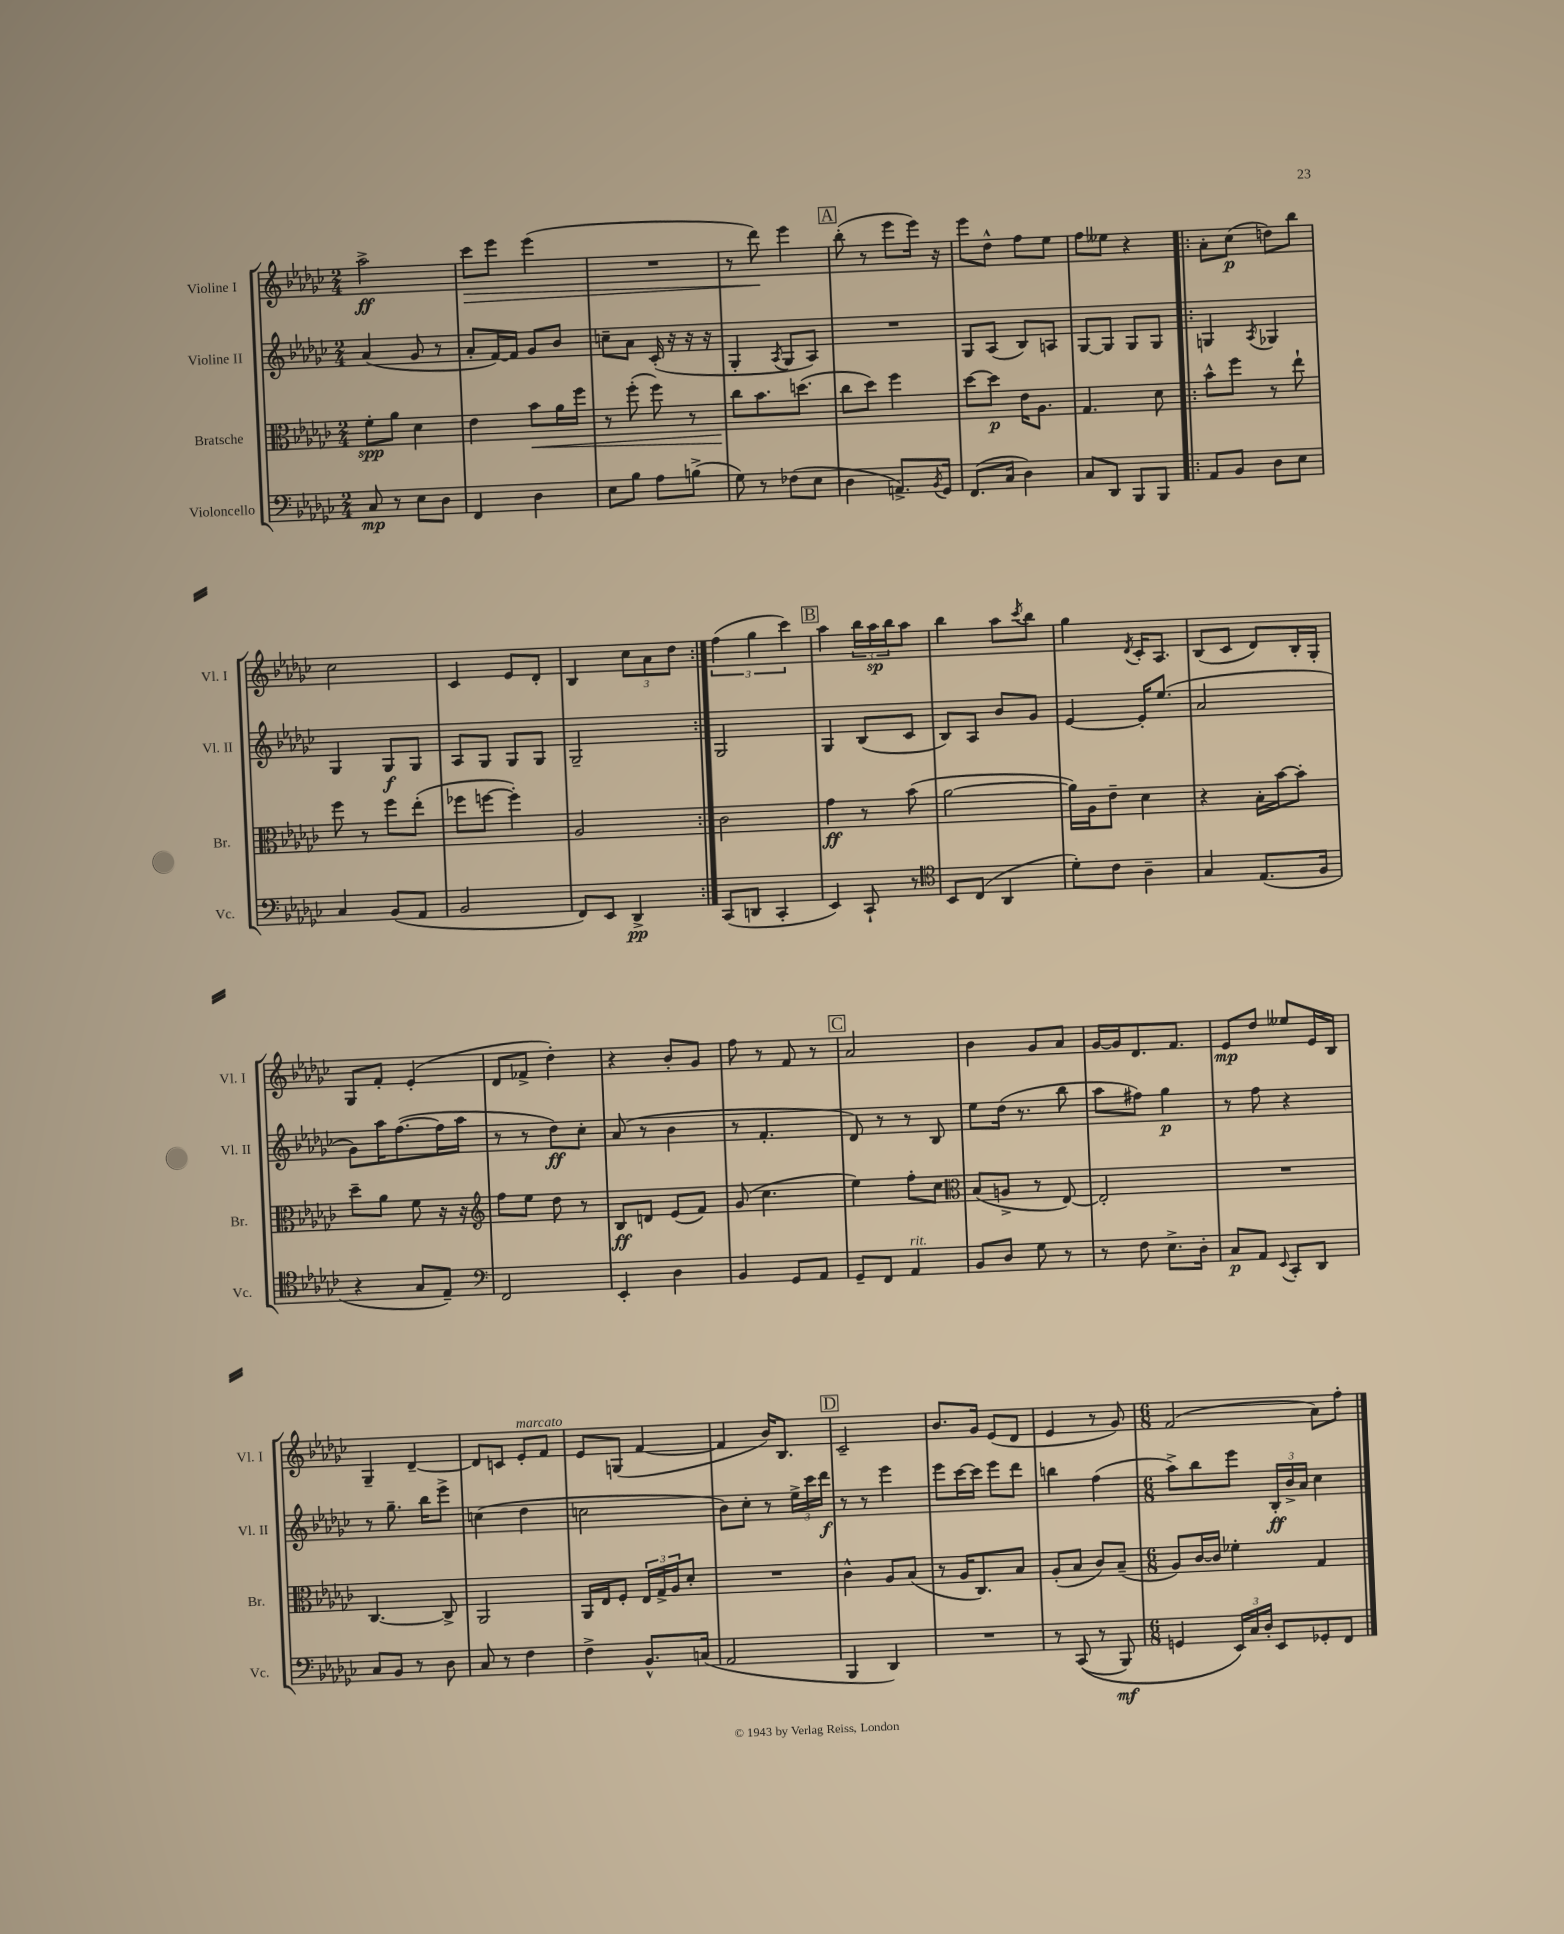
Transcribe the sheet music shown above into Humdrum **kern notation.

**kern	**kern	**kern	**kern
*staff4	*staff3	*staff2	*staff1
*clefF4	*clefC3	*clefG2	*clefG2
*k[b-e-a-d-g-c-]	*k[b-e-a-d-g-c-]	*k[b-e-a-d-g-c-]	*k[b-e-a-d-g-c-]
*M2/4	*M2/4	*M2/4	*M2/4
8C-	8f'	(4a-	2aa-^
8r	8a-	.	.
8E-	4d-	8g-	.
8D-	.	8r	.
=	=	=	=
4FF	4e-	8a-'	8ccc-
.	.	[16f)	8eee-
.	.	16f]	.
4D-	8b-	8g-	(4eee-
.	16a-	8b-	.
.	16ff	.	.
=	=	=	=
8E-	8r	8cc~	2r
8B-	(8ff'	8a-	.
8A-	8ff)	(16c-'	.
.	.	16r	.
(8B^	8r	16r	.
.	.	16r	.
=	=	=	=
8G-)	8cc-	4G-'	8r
8r	8.b-	.	8ddd-)
.	.	8qA-	.
(8F-	.	8G-	4eee-
.	(8.dd	.	.
8E-	.	8A-)	.
=	=	=	=
4D-	8cc-	2r	(8bb-'
.	8dd-)	.	8r
8.AA^)	4ff	.	8eee-
.	.	.	16eee-)
8qBB-	.	.	.
16GG-	.	.	16r
=	=	=	=
(8.FF	[8dd-	8G-	8eee-
.	8dd-]	(8A-	8dd-^^
16C-	.	.	.
4D-)	16e-	8B-)	8ff
.	8.A-	.	.
.	.	8A	8ee-
=	=	=	=
8C-	4.G-	[8G-	8ff
8DD-	.	8G-]	8ee--
8BBB-	.	8G-	4r
8BBB-	8d-	8G-	.
=!|:	=!|:	=!|:	=!|:
8AA-	8b-^^	4G	8a-'
8BB-	8ff	.	(8cc-
.	.	8qA-	.
8D-	8r	4G-	8dd)
8E-	8ee-`	.	8bb-
=	=	=	=
4C-	8ff	4G-	2cc-
.	8r	.	.
(8BB-	8ff	8G-	.
8AA-	(8ee-'	8G-	.
=	=	=	=
2BB-	8ff-	8A-	4c-
.	[8ff	8G-	.
.	4ff'])	8G-	8e-
.	.	8G-	8d-'
=	=	=	=
8FF)	2A-	2G-~	4B-
8EE-	.	.	.
4DD-^	.	.	12cc-
.	.	.	12a-
.	.	.	12dd-
=:|!	=:|!	=:|!	=:|!
(8CC-	2c-	2G-	(6ff
8DD	.	.	.
.	.	.	6gg-
4CC-'	.	.	.
.	.	.	6ccc-)
=	=	=	=
4EE-)	4g-	4G-	4aa-
8CC-`	8r	(8B-	24bb-
.	.	.	24aa-
.	.	.	24bb-
8r	(8b-	8c-	8aa-
=	=	=	=
*clefC4	*	*	*
8BB-	[2a-	8B-)	4bb-
(8C-	.	8A-	.
4AA-	.	8b-	8aa-
.	.	.	8qccc-
.	.	8g-	8bb-
=	=	=	=
8d-')	16a-])	[4e-	4gg-
.	16A-	.	.
8c-	8e-~	.	.
.	.	.	8qd-
4A-~	4d-	16e-']	16c-'
.	.	(8.ee-	8.A-
=	=	=	=
4G-	4r	2a-	(8B-
.	.	.	8c-
(8.E-	16B-'	.	8d-)
.	[16b-	.	.
.	8b-']	.	16B-'
16F	.	.	16G-'
=	=	=	=
4r	8dd-~	8g-)	8G-
.	8a-	16aa-	8f'
.	.	([8.ff	.
8G-	8f	.	(4e-'
8E-~)	16r	16ff]	.
.	16r	16aa-	.
=	=	=	=
*clefF4	*clefG2	*	*
2FF	8ff	8r	8d-
.	8ee-	8r	8f-^
.	8dd-	8dd-)	4dd-')
.	8r	8cc-'	.
=	=	=	=
4EE-'	8B-	(8a-	4r
.	8d	8r	.
4D-	(8e-	4b-	8b-'
.	8f)	.	8g-
=	=	=	=
4BB-	(8g-	8r	8ff
.	4.cc-	4.f'	8r
8GG-	.	.	8f
8AA-	.	.	8r
=	=	=	=
8GG-~	4ee-)	8d-)	2a-
8FF	.	8r	.
4AA-	8ff'	8r	.
.	8cc-	8B-	.
=	=	=	=
*	*clefC3	*	*
8BB-	(8B-	8ee-	4b-
8D-	8A^	(16dd-	.
.	.	8.r	.
8G-	8r	.	8g-
8r	[8E-)	8bb-	8a-
=	=	=	=
8r	2E-']	8aa-	[16g-
.	.	.	16g-]
8F	.	8ff#)	8.d-
8.E-^	.	4gg-	.
.	.	.	8.f
16D-'	.	.	.
=	=	=	=
8C-	2r	8r	8e-
8AA-	.	8ff	8dd-
8qqEE-	.	.	.
8CC-'	.	4r	8ee--
8DD-	.	.	16e-
.	.	.	16B-
=	=	=	=
8C-	[4.C-	8r	4G-~
8BB-	.	8.gg-~	.
8r	.	.	[4d-~
.	.	16bb-	.
8D-	8C-^]	8eee-^	.
=	=	=	=
8C-	2AA-	(4cc	8d-]
8r	.	.	8c
4F	.	4dd-	8e-'
.	.	.	8f
=	=	=	=
4F^	16AA-	2cc	8e-
.	16E-	.	.
.	8F'	.	(8G
8.BB-^^	24E-	.	[4f
.	24G-^	.	.
.	24A-	.	.
.	8d-'	.	.
(16C	.	.	.
=	=	=	=
2AA-	2r	8b-)	4f]
.	.	8cc-'	.
.	.	8r	16b-)
.	.	.	8.B-
.	.	24ee-^	.
.	.	24ccc-	.
.	.	24ddd-	.
=	=	=	=
4BBB-	4c-^^	8r	2c-~
.	.	8r	.
4DD-)	8A-	4eee-	.
.	(8B-	.	.
=	=	=	=
2r	8r	8eee-	8.b-
.	16A-	[16ccc-	.
.	8.C-)	16ccc-]	16g-
.	.	8eee-	(8e-
.	8B-	8ddd-	8d-
=	=	=	=
8r	(8A-'	4bb	4e-
&((8CC-	8B-	.	.
8r	8c-)	(4ff	8r
8BBB-)	(8B-~	.	8g-)
=	=	=	=
*M6/8	*M6/8	*M6/8	*M6/8
4GG	8A-)	8aa-^)	(2f
.	[16c-	8bb-	.
.	16c-]	.	.
24EE-&)	4f-'	8eee-	.
24C-	.	.	.
24D-'	.	.	.
8EE-	.	24B-'	.
.	.	24b-^	.
.	.	24a-	.
8GG-'	4G-	4cc-	8a-)
8FF	.	.	8ff'
==	==	==	==
*-	*-	*-	*-
